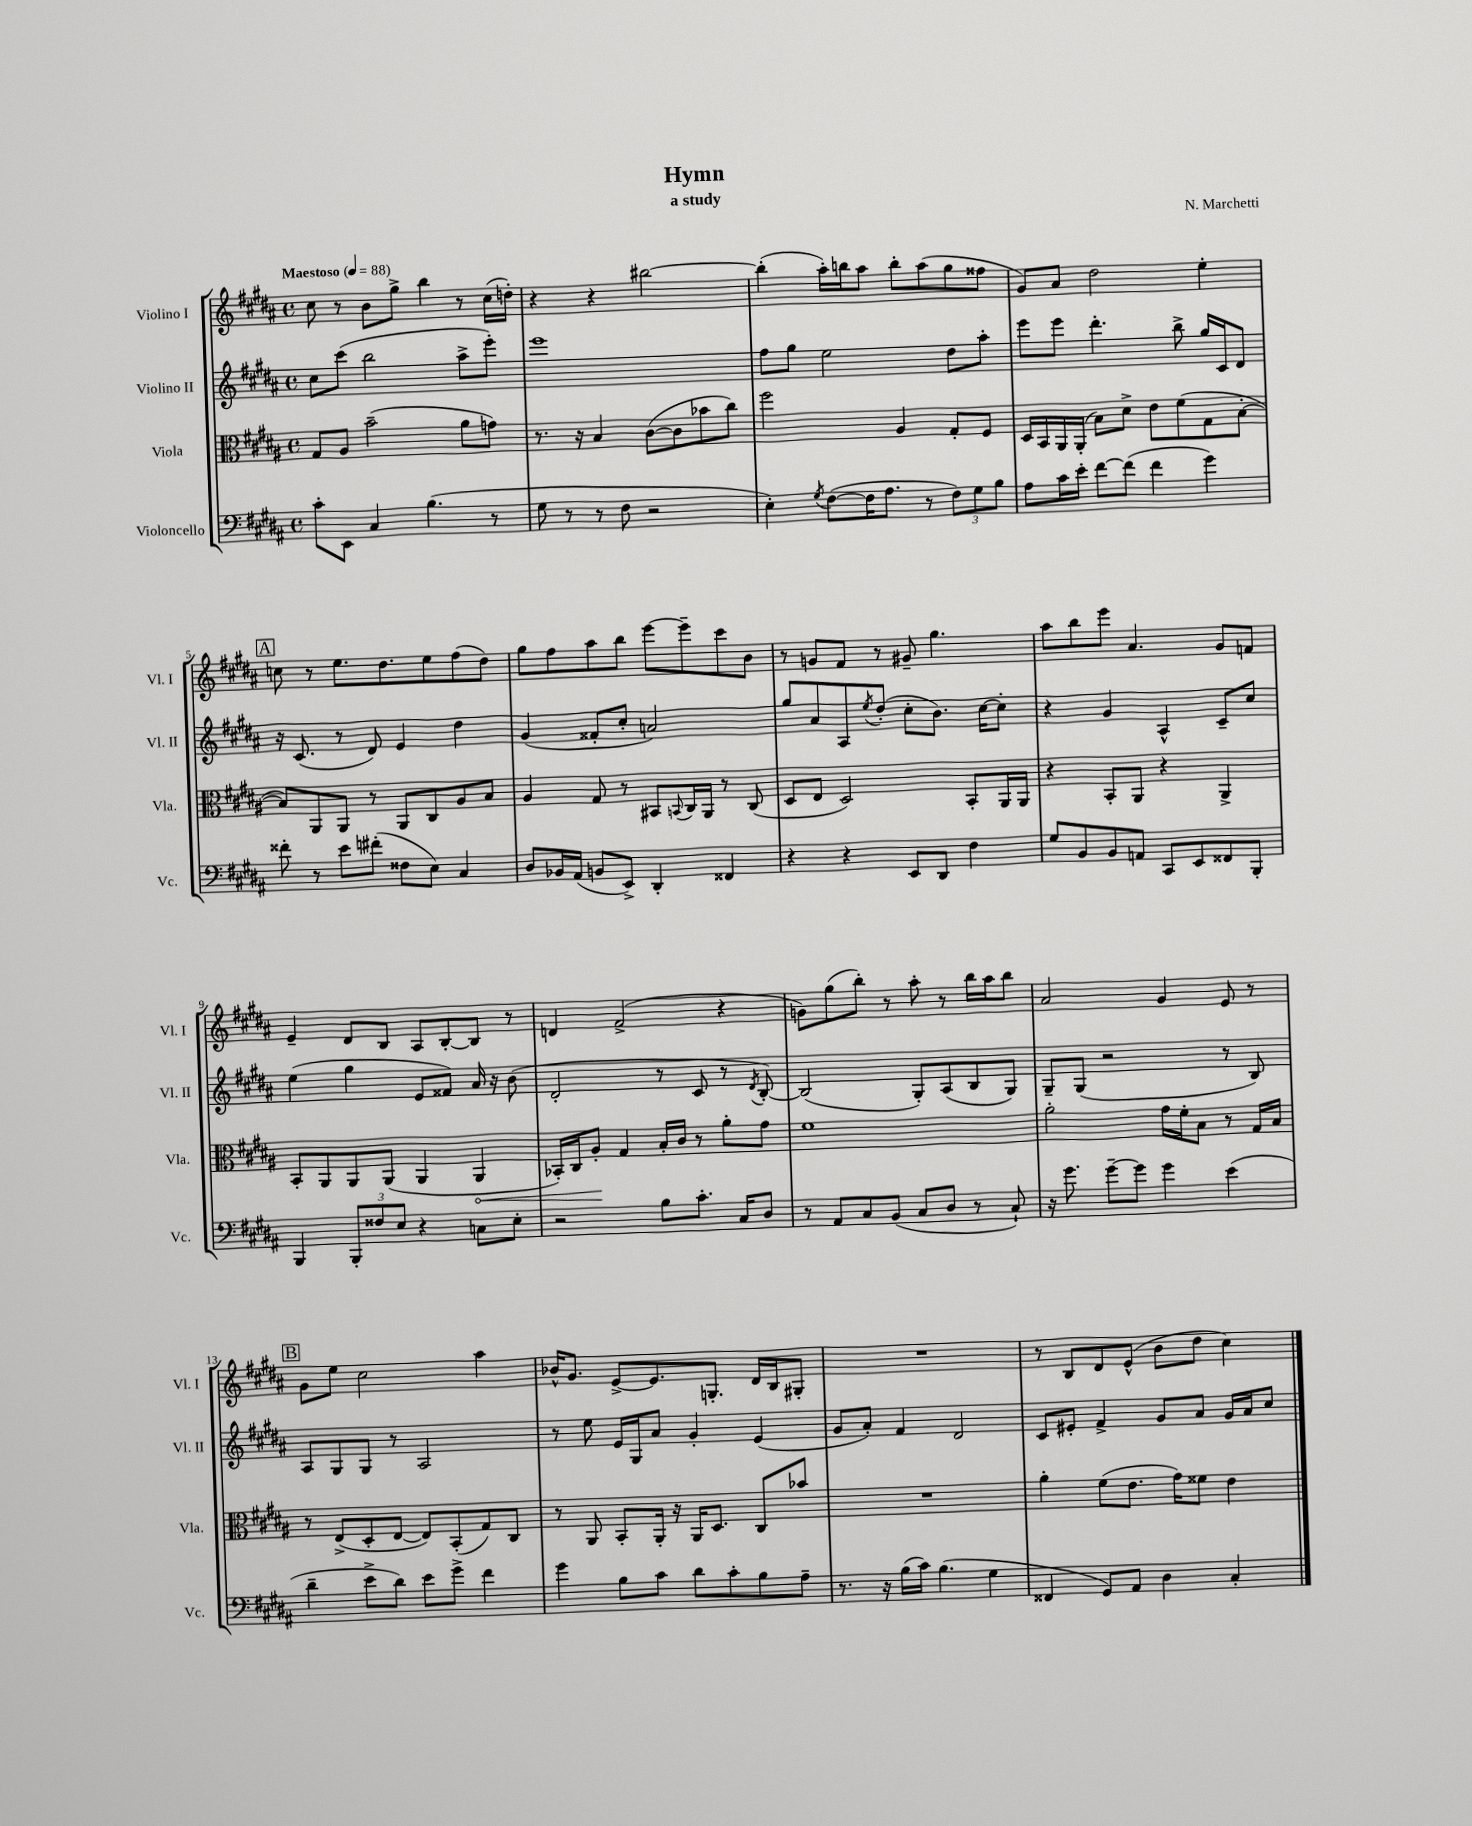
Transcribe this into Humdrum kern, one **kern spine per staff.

**kern	**kern	**kern	**kern
*staff4	*staff3	*staff2	*staff1
*clefF4	*clefC3	*clefG2	*clefG2
*k[f#c#g#d#a#]	*k[f#c#g#d#a#]	*k[f#c#g#d#a#]	*k[f#c#g#d#a#]
*M4/4	*M4/4	*M4/4	*M4/4
*met(c)	*met(c)	*met(c)	*met(c)
*MM88	*MM88	*MM88	*MM88
8c#'\L	8G#/L	8cc#\L	8cc#\
8EE\J	8A#/J	(8ccc#\J	8r
4C#/	(2b~\	2bb\	8b\L
.	.	.	8gg#^\J
(4.B\	.	.	4bb\
.	8a#\L	8aa#^\L	8r
8r	8g\J)	8eee'\J)	(16cc#\LL
.	.	.	16dd'\JJ)
=	=	=	=
8G#\	8.r	1eee	4r
8r	.	.	.
.	16r	.	.
8r	4B/	.	4r
8F#\	.	.	.
2r	([8c#\L	.	[2bb#\
.	8c#\]	.	.
.	8b-\	.	.
.	8cc#\J)	.	.
=	=	=	=
4E'\)	2ff#\	8ff#\L	(4bb#'\]
.	.	8gg#\J	.
8qG#/	.	.	.
([8F#\L	.	2ee\	16aa#'\LL)
.	.	.	16bb\J
16F#\]K	.	.	8aa#\J
8.A#\J	.	.	.
.	4A#/	.	8bb'\L
8r	.	.	(8aa#\
12F#\L)	8G#'/L	8dd#\L	8gg#\
12G#\	.	.	.
.	8F#/J	8aa#'\J	8ff##\J
12B\J	.	.	.
=	=	=	=
8A#\L	16D#/LL	8eee\L	8g#/L)
.	16BB/	.	.
16c#\L	16AA#/	8eee\J	8a#/J
16e'\JJ	(16AA#'/JJ	.	.
[8f#\L	8B\L)	4.ddd#'\	2dd#\
(8f#\]J	8d#^\J	.	.
4f#\	8e\L	.	.
.	(8f#\	8bb^\	.
4g#\)	8G#\	16gg#/LL	4ee'\
.	.	16c#/J	.
.	[8B'\J	8d#/J	.
=	=	=	=
8f##'\	8B/]L)	16r	8cc\
.	.	(8.c#/	.
8r	8AA#/	.	8r
8e\L	8AA#/J	8r	8.ee\L
(8f#'\J	8r	8d#/)	.
.	.	.	8.dd#\
8F##\L	8AA#/L	4e/	.
8E\J)	8C#/	.	8ee\
4C#/	8A#/	4dd#\	(8ff#\
.	8B/J	.	8dd#\J)
=	=	=	=
8D#/L	4A#/	(4g#/	8gg#\L
16BB-/L	.	.	8ff#\
(16AA#/JJ	.	.	.
8BB/L	8G#/	8f##'/L	8aa#\
8EE^/J)	8r	8cc#'/J	8bb\J
4DD#'/	8BB#/L	2a/)	[8eee\L
.	8qqBB/	.	.
.	16C#/L	.	8eee~\]
.	16AA#/JJ	.	.
4FF##/	8r	.	8ccc#\
.	(8C#/	.	8b\J
=	=	=	=
4r	8D#/L	8gg#/L	8r
.	8E/J	8a#/	8g/L
4r	2D#/)	8A#/	8f#/J
.	.	8qee/	.
.	.	(8dd#'/J	8r
8EE/L	.	8cc#'\L	8g#~/
8DD#/J	.	8.b\J)	4.gg#\
4F#\	8BB'/L	.	.
.	.	[16cc#\LK	.
.	16AA#/L	8cc#'\]J	.
.	16AA#/JJ	.	.
=	=	=	=
8G#/L	4r	4r	8aa#\L
8BB/	.	.	8bb\
8BB/	8BB'/L	4g#/	8eee\J
8AA/J	8AA#/J	.	4.a#/
8CC#/L	4r	4A#^^/	.
8EE/	.	.	.
8FF##/	4AA#^/	8c#~/L	8g#/L
8BBB'/J	.	8cc#/J	8f/J
=	=	=	=
4BBB/	8BB'/L	(4ee\	4e~/
.	8AA#/	.	.
12BBB'/L	8AA#/	4gg#\	8d#/L
12F##/	.	.	.
.	(8AA#/J	.	8B/J
12E/J	.	.	.
4r	4AA#/	8e/L	8A#/L
.	.	8f##/J)	[8B'/
8C\L	4AA#/	16a#/	8B/]J
.	.	16r	.
8E'\J	.	(8b\	8r
=	=	=	=
2r	16BB-'/LL)	2d#'/	4d/
.	16C#/J	.	.
.	8A#'/J	.	.
.	4G#/	.	(2f#^/
8B\L	16B'/LL	8r	.
.	16c#/JJ	.	.
8.c#'\J	8r	8c#/	.
.	8a#'\L	8r	4r
16C#/LK	.	.	.
.	.	8qd#/	.
8D#/J	8g#\J	[8B'/)	.
=	=	=	=
8r	1f#	(2B/]	8g\L)
8AA#/L	.	.	(8gg#\
8C#/	.	.	8bb'\J)
(8BB/J	.	.	8r
8C#/L	.	8G#'/L)	8aa#'\
8D#/J	.	(8A#/	8r
8r	.	8B/	16bb\LL
.	.	.	16aa#\J
8C#`/)	.	8G#/J)	8bb\J
=	=	=	=
16r	2a#'\	8G#~/L	2a#/
8.g#\	.	.	.
.	.	(8G#/J	.
[8g#~\L	.	2r	.
8g#\]J	.	.	.
4g#\	16g#\LL	.	4g#/
.	16f#'\J	.	.
.	8B\J	.	.
(4e\	8r	8r	8e/
.	16G#/LL	8B/)	8r
.	16B/JJ	.	.
=	=	=	=
4d#~\	8r	8A#/L	8g#\L
.	(8E^/L	8G#/	8ee\J
8e^\L	8D#'/	8G#/J	2cc#\
8d#\J)	[8E/J	8r	.
8e\L	8E/]L)	2A#/	.
8g#^\J	(8BB'/	.	.
4f#\	8G#/)	.	4aa#\
.	8C#/J	.	.
=	=	=	=
4g#\	8r	8r	16b-^^/LK
.	.	.	8.g#/J
.	8AA#/	8ee\	.
8B\L	8BB'/L	16e/LL	[8e^/L
.	.	16G#/J	.
8c#\J	16AA#'/Jk	8a#/J	8.e/]
.	16r	.	.
8d#\L	16AA#/LK	4g#'/	.
.	8.D#/J	.	8.G'/J
8c#'\	.	.	.
8B\	8C#/L	(4e/	16d#/LL
.	.	.	16B/J
8A#~\J	8b-/J	.	8G#'/J
=	=	=	=
8.r	1r	8g#/L	1r
.	.	8a#'/J)	.
16r	.	.	.
(16B\LL	.	4f#/	.
16c#\JJ)	.	.	.
(4.B\	.	.	.
.	.	2d#/	.
4G#\	.	.	.
=	=	=	=
4FF##/	4a#'\	8c#/L	8r
.	.	8e#'/J	8B/L
8GG#/L)	(8f#\L	4f#^/	8d#/
8AA#/J	8.e\J	.	(8e^^/J
4D#\	.	8g#/L	8b\L
.	16g#\LK)	.	.
.	8f##\J	8a#/J	8dd#\J
4C#'/	4e\	16g#/LL	4cc#\)
.	.	16a#/J	.
.	.	8cc#/J	.
==	==	==	==
*-	*-	*-	*-
